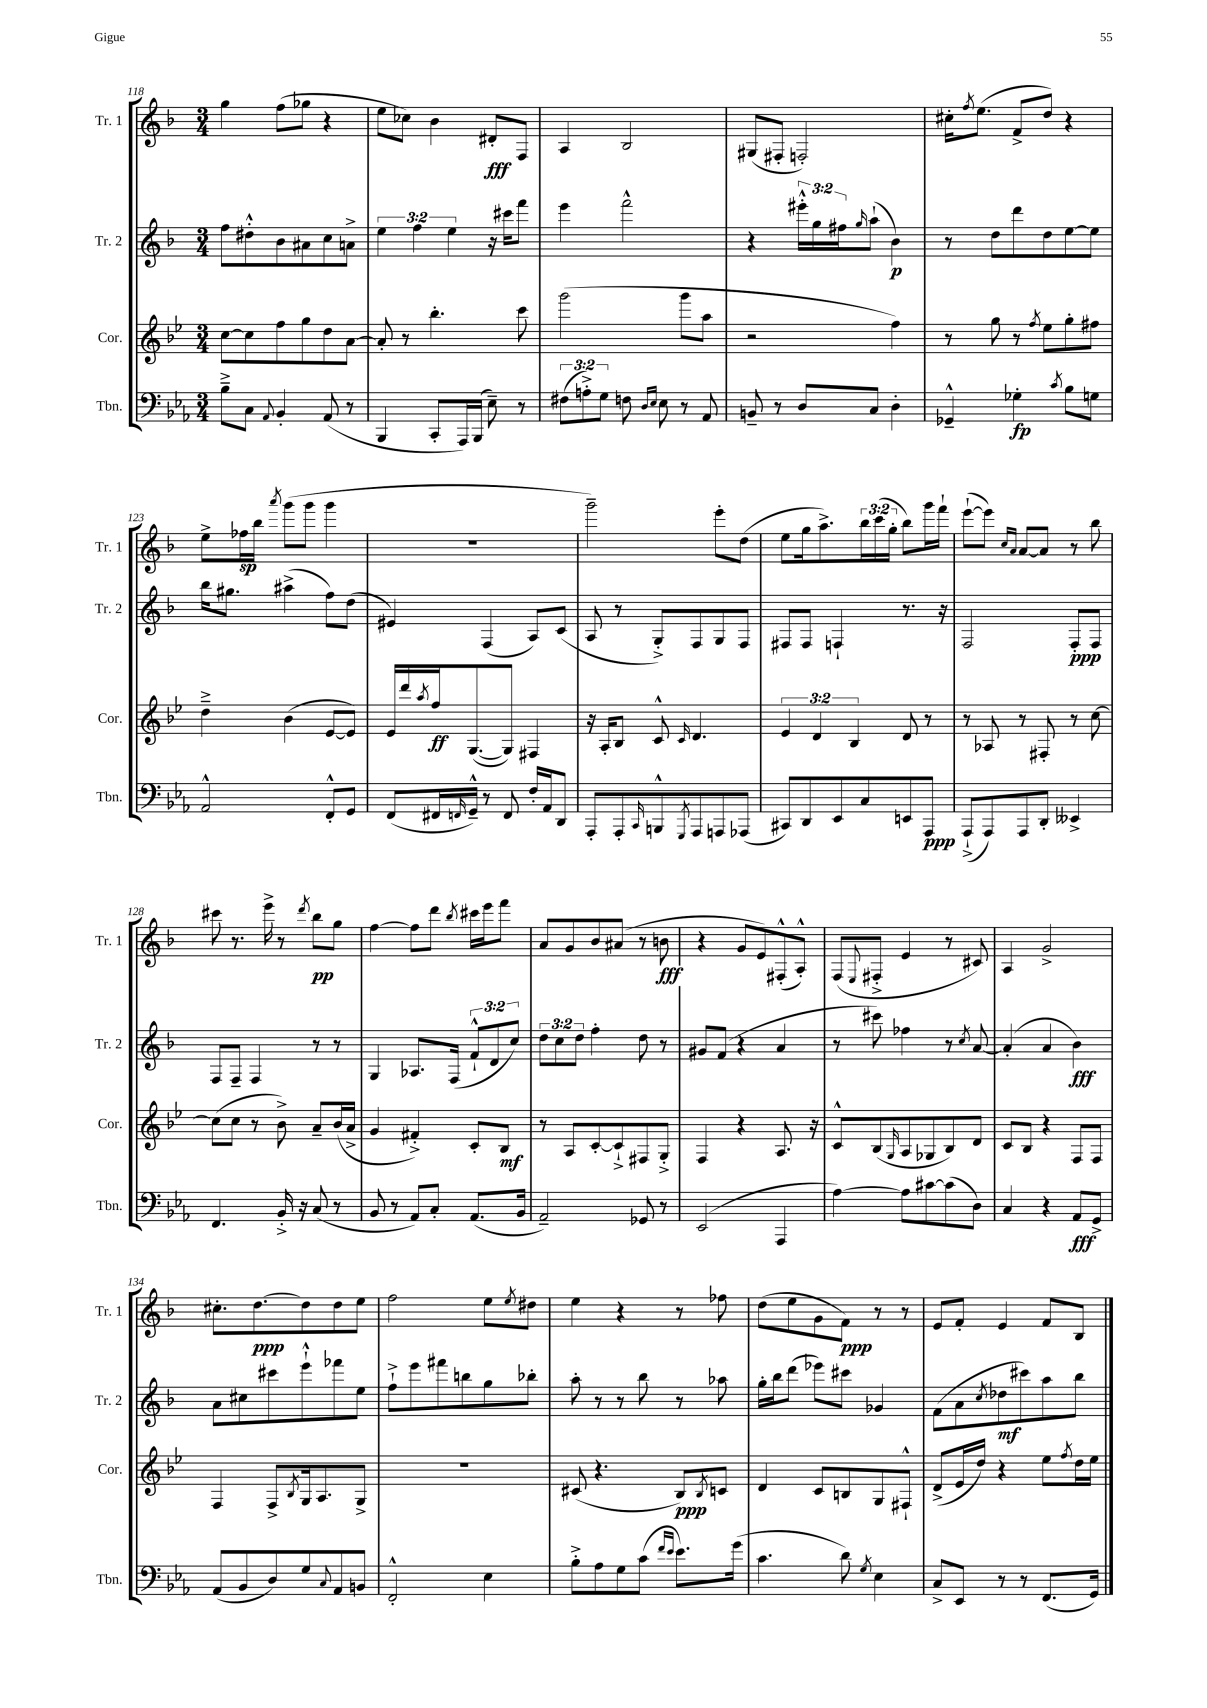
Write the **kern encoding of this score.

**kern	**kern	**kern	**kern
*staff4	*staff3	*staff2	*staff1
*clefF4	*clefG2	*clefG2	*clefG2
*k[b-e-a-]	*k[b-e-]	*k[b-]	*k[b-]
*M3/4	*M3/4	*M3/4	*M3/4
8B-~^	[8cc	8ff	4gg
8C	8cc]	8dd#'^^	.
8qqAA-	.	.	.
4BB-'	8ff	8b-	(8ff
.	8gg	8a#	8gg-
(8AA-	8dd	8cc	4r
8r	[8a	8a^	.
=	=	=	=
4BBB-	8a']	6ee	8ee
.	8r	.	8cc-)
.	.	6ff	.
8CC'	4.bb-'	.	4b-
.	.	6ee	.
16AAA-)	.	.	.
(16BBB-	.	.	.
8E-~)	.	16r	8d#'
.	.	16ccc#	.
8r	8ccc	8fff	8F
=	=	=	=
(12F#	(2ggg	4eee	4A
12A'^)	.	.	.
12G	.	.	.
8F	.	2fff^^	2B-
16qqD	.	.	.
16qqE-	.	.	.
8E-	.	.	.
8r	8ggg	.	.
8AA-	8aa	.	.
=	=	=	=
8BB~	2r	4r	(8G#
8r	.	.	8F#'
8D	.	24eee#'^^	2F')
.	.	24gg	.
.	.	24ff#	.
.	.	16qqgg	.
8C	.	(8aa`	.
4D'	4ff)	4b-)	.
=	=	=	=
4GG-~^^	8r	8r	16cc#'
.	.	.	8qff
.	.	.	(8.ee
.	8gg	8dd	.
4G-'	8r	8ddd	8f^
.	8qff	.	.
.	8ee-	8dd	8dd)
8qc	.	.	.
8B-	8gg'	[8ee	4r
8G	8ff#	8ee]	.
=	=	=	=
2AA-^^	4dd~^	16bb-	8ee^
.	.	8.gg#	.
.	.	.	16ff-
.	.	.	16bb-
.	.	.	8qaaa
.	(4b-	(4aa#^	(8ggg
.	.	.	8ggg
8FF'^^	[8e-	8ff)	4ggg
8GG	8e-])	(8dd	.
=	=	=	=
(8FF	16e-	4e#)	2.r
.	16ddd	.	.
.	8qaa	.	.
16FF#	16ff	.	.
16qqFF	.	.	.
16GG~^^)	([8.G	.	.
8r	.	(4F	.
8FF	8G])	.	.
16F'	4F#	8A)	.
16AA-	.	.	.
8DD	.	(8c	.
=	=	=	=
8AAA-'	16r	8A	2ggg~)
.	16A'	.	.
8AAA-'	8B-	8r	.
16qqCC	.	.	.
8BBB^^	8c^^	8G'^)	.
8qGGG	16qqc	.	.
8AAA-	4.d	8F	.
8AAA	.	8G	8eee'
(8AAA-	.	8F	(8dd
=	=	=	=
8CC#)	6e-	8F#	8ee
8DD	.	8F#	16gg
.	6d	.	.
.	.	.	8.aa^)
8EE-	.	4F`	.
.	6B-	.	.
8C	.	.	24bb-
.	.	.	(24ccc
.	.	.	24gg'
8EE	8d	8.r	8bb-)
8AAA-	8r	.	16ggg
.	.	16r	16fff`
=	=	=	=
(8AAA-`^	8r	2F	([8eee`
8AAA-)	8A-	.	8eee])
.	.	.	16qqcc
.	.	.	16qqa
8AAA-	8r	.	[8a
8DD'	8F#'	.	8a]
4EE--^	8r	8F'	8r
.	[8cc	8F	8bb-
=	=	=	=
4.FF	(8cc]	8F	8ccc#
.	8cc	8F~	8.r
.	8r	4F	.
.	.	.	16eee^
16BB-'^	8b-^)	.	8r
16r	.	.	.
.	.	.	8qddd
(8C	8a~	8r	8bb-
8r	(16b-	8r	8gg
.	16a^	.	.
=	=	=	=
8BB-	4g	4G	[4ff
8r	.	.	.
8AA-)	4f#'^)	8.A-	8ff]
8C'	.	.	8ddd
.	.	(16F	.
.	.	.	8qbb-
(8.AA-	8c'	12f`^^	16ccc#
.	.	.	16eee
.	.	12d	.
.	8B-	.	8fff
.	.	12cc)	.
16BB-	.	.	.
=	=	=	=
2AA-~)	8r	12dd	8a
.	.	12cc	.
.	8A	.	8g
.	.	12dd	.
.	[8c'	4ff'	8b-
.	8c`^]	.	(8a#
8GG-	8F#	8dd	8r
8r	8G'^	8r	8b
=	=	=	=
(2EE-	4F	8g#	4r
.	.	(8f	.
.	4r	4r	8g
.	.	.	8e)
4AAA-	8.A	4a	(8F#'^^
.	.	.	8A'^^)
.	16r	.	.
=	=	=	=
[4A-)	8c^^	8r	(8F
.	.	.	8qqE
.	(8B-	8ccc#)	8F#'^
.	16qqG	.	.
8A-]	8A	4ff-	4e
[8c#	8G-	.	.
(8c#]	8B-)	8r	8r
.	.	8qcc	.
8D)	8d	[8a	8c#)
=	=	=	=
4C	8c	(4a']	4A
.	8B-	.	.
4r	4r	4a	2g^
8AA-	8F	4b-)	.
8GG^	8F	.	.
=	=	=	=
(8AA-	4F	8a	8.cc#'
8BB-	.	8cc#	.
.	.	.	[8.dd
8D)	8F^	8ccc#	.
.	8qB-	.	.
8G	16G	8eee`^^	8dd]
.	8.A	.	.
8qqC	.	.	.
8AA-	.	8fff-	8dd
8BB	8G^	8ee	8ee
=	=	=	=
2FF'^^	2.r	8ff`^	2ff
.	.	8eee	.
.	.	8fff#	.
.	.	8bb	.
4E-	.	8gg	8ee
.	.	.	8qee
.	.	8bb-'	8dd#
=	=	=	=
8B-'^	(8c#	8aa'	4ee
8A-	4.r	8r	.
8G	.	8r	4r
(8c	.	8bb-	.
16qqf	.	.	.
16qqe-	.	.	.
8.e-)	8B-)	8r	8r
.	8qB-	.	.
.	8c	8aa-	8ff-
(16g	.	.	.
=	=	=	=
4.c	4d	16gg'	(8dd
.	.	16bb-	.
.	.	(8ddd	8ee
.	8c	8eee-)	8g
8d)	8B	8ccc#	8f)
8qG	.	.	.
4E-	8G	4g-	8r
.	8F#`^^	.	8r
=	=	=	=
8C^	(8d^	(8f	8e
8EE-	16e-	8a	8f'
.	16dd)	.	.
.	.	8qcc	.
8r	4r	8dd-	4e
8r	.	8ccc#)	.
(8.FF	8ee-	8aa	8f
.	8qff	.	.
.	16dd	8bb-	8B-
16GG)	16ee-	.	.
==	==	==	==
*-	*-	*-	*-
